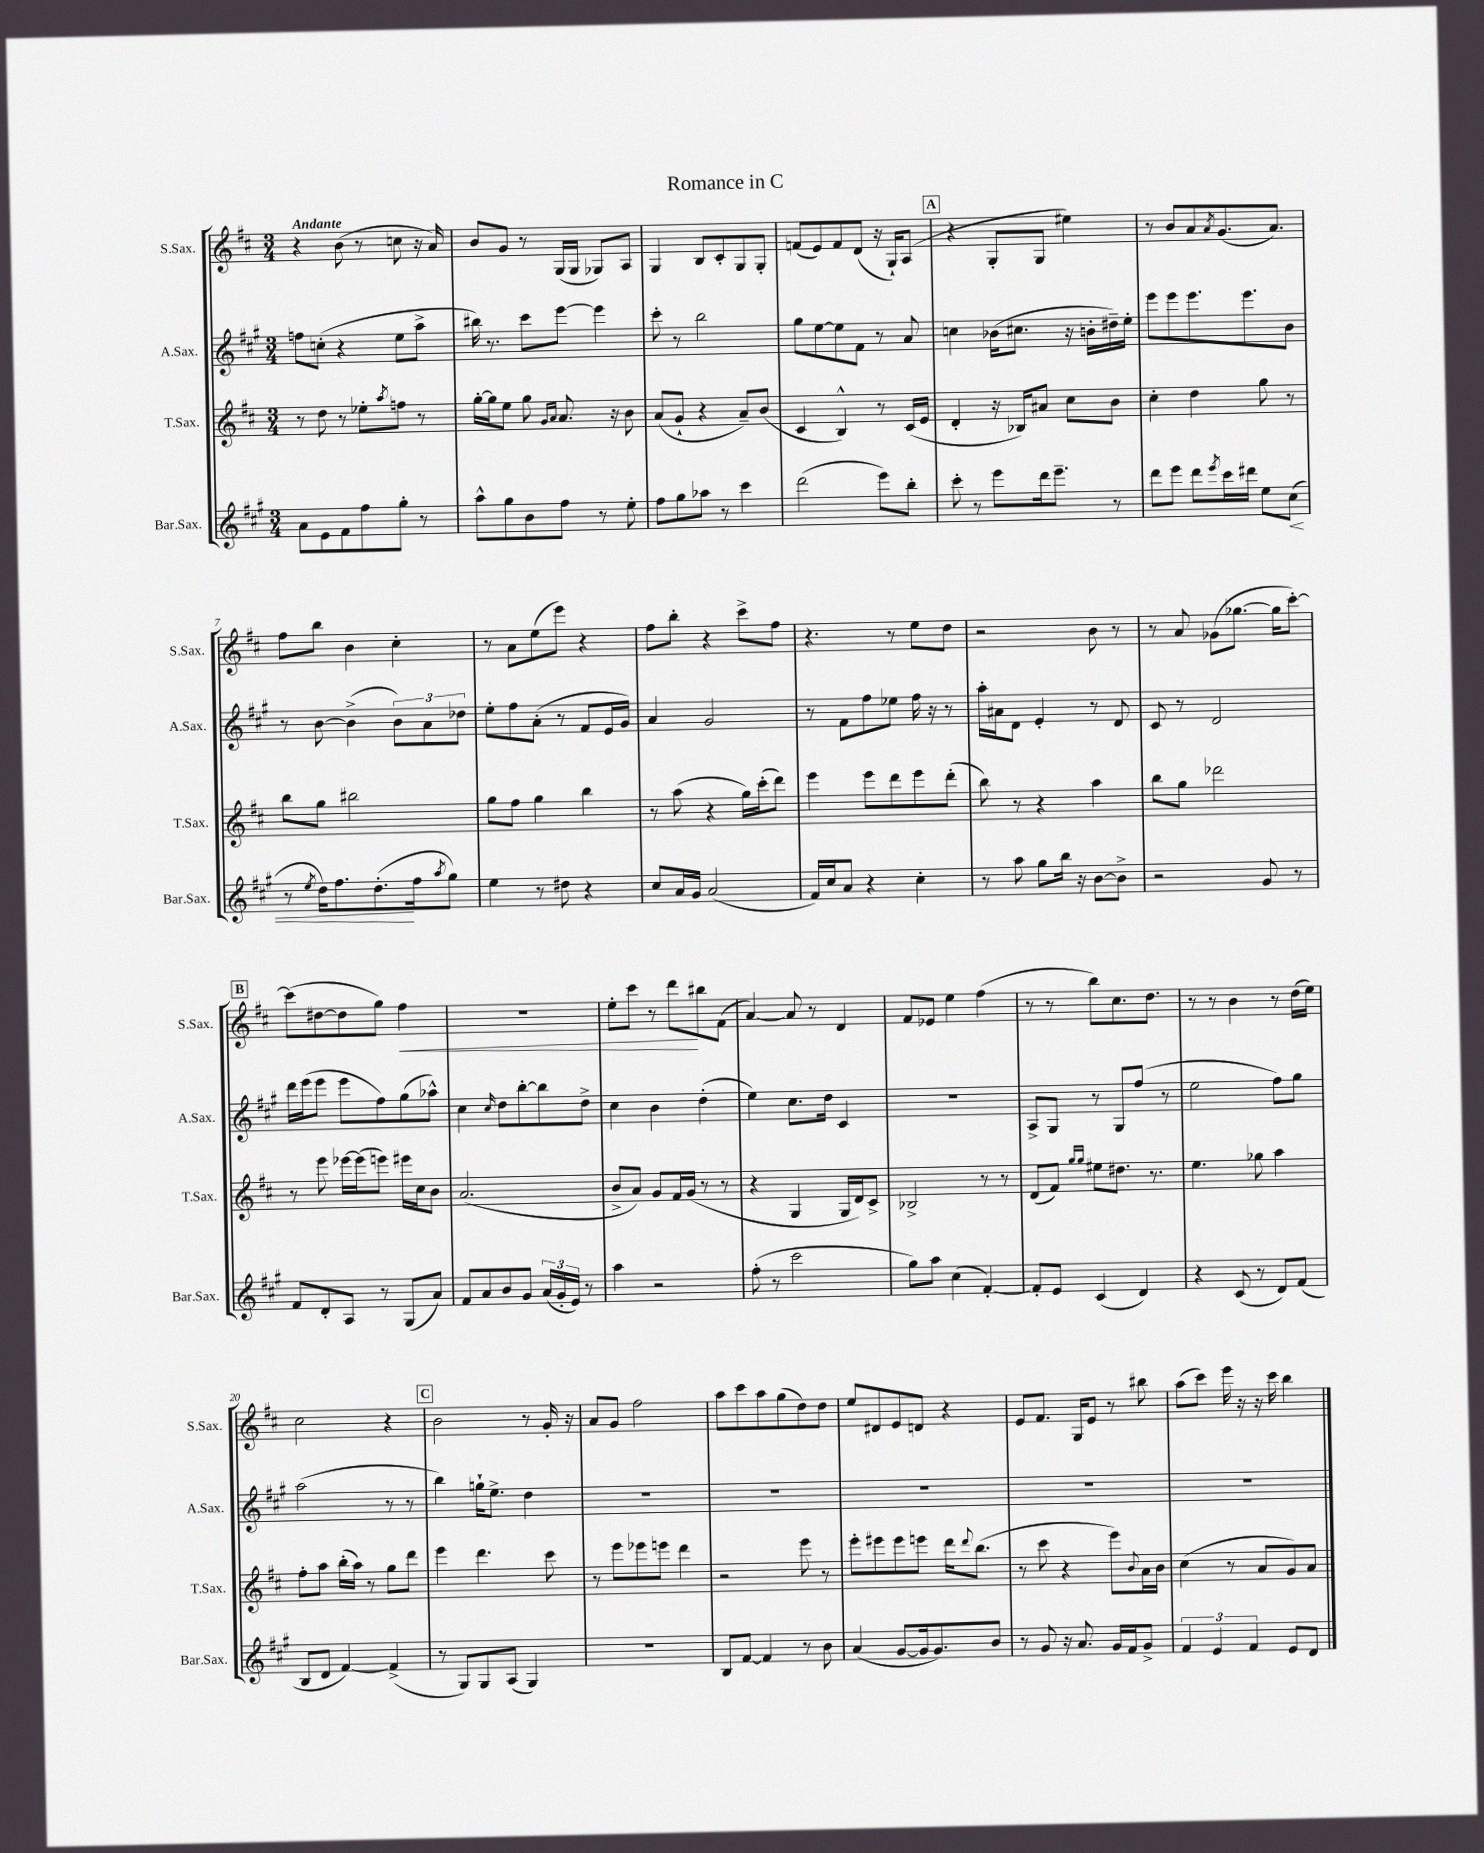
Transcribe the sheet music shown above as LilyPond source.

\header { title = "Romance in C" }
<<
\new StaffGroup <<
\new Staff = "s0" \with { instrumentName = "S.Sax." shortInstrumentName = "S.Sax." } {
    \clef treble \key d \major \numericTimeSignature \time 3/4 \tempo "Andante"
    r4 b'8( r8 c''8 r16 a'16) |
    b'8 g'8 r8 g16( g16 ges8) a8 |
    g4 b8 cis'8-. g8 g8-. |
    f'8( e'8) f'8 d'8( r16 g16-!) a8( |
    \mark \markup { \box "A" } r4 g8-. g8 eis''4) |
    r8 b'8 a'8 \acciaccatura { a'8 } g'8.( a'8.) |
    fis''8 b''8 b'4 cis''4-. |
    r8 a'8 e''8( e'''8) r4 |
    fis''8 b''8-. r4 cis'''8-> fis''8 |
    r4. r8 e''8 d''8 |
    r2 b'8 r8 |
    r8 a'8 ges'8( ges''8.~ ges''16 cis'''8~-.) |
    \mark \markup { \box "B" } cis'''8( dis''8~ dis''8 g''8) fis''4\< |
    R2. |
    e''8-. cis'''8 r8 d'''8\! bis''8 fis'8( |
    a'4~) a'8 r8 d'4 |
    fis'8 ees'8 e''4 fis''4( |
    r8 r8 b''8) cis''8. d''8. |
    r8 r8 b'4 r8 d''16( e''16) |
    cis''2 r4 |
    \mark \markup { \box "C" } b'2 r8 g'16-. r16 |
    a'8 g'8 fis''2 |
    a''8 cis'''8 a''8 g''8( d''8) d''8 |
    e''8 dis'8 e'8 d'8 r4 |
    e'8 fis'8. g16 e'8 r8 bis''8 |
    a''8( cis'''8) e'''16 r16 r16 cis'''16 b''4 \bar "|." |
}
\new Staff = "s1" \with { instrumentName = "A.Sax." shortInstrumentName = "A.Sax." } {
    \clef treble \key a \major \numericTimeSignature \time 3/4
    f''8 c''8-.( r4 e''8 a''8-> |
    bis''16) r8. cis'''8 e'''8~ e'''4 |
    cis'''8-. r8 b''2 |
    gis''8 e''8~ e''8 fis'8 r8 a'8 |
    \mark \markup { \box "A" } c''4 bes'16( cis''8. r16 b'16-. dis''16--) e''16-. |
    e'''8 e'''8 e'''8. e'''8. b'8 |
    r8 b'8~ b'4->( \tuplet 3/2 { b'8) a'8 des''8 } |
    e''8-. fis''8 a'8-.( r8 fis'8 e'16 gis'16) |
    a'4 gis'2 |
    r8 fis'8 fis''8 ees''8 fis''16 r16 r8 |
    a''16-. ais'16 d'8 e'4-. r8 d'8 |
    cis'8 r8 d'2 |
    \mark \markup { \box "B" } d'''16 e'''16( e'''8 e'''8 fis''8) gis''8( aes''8-^) |
    cis''4 \grace { cis''16 } d''8 b''8~-. b''8 d''8-> |
    cis''4 b'4 d''4-.( |
    e''4) cis''8. d''16 cis'4 |
    R2. |
    a8-> gis8 r8 gis8 fis''8( r8 |
    e''2 fis''8) gis''8 |
    a''2( r8 r8 |
    \mark \markup { \box "C" } b''4) g''16-! e''8.-> d''4 |
    R2. |
    R2. |
    R2. |
    R2. |
    R2. \bar "|." |
}
\new Staff = "s2" \with { instrumentName = "T.Sax." shortInstrumentName = "T.Sax." } {
    \clef treble \key d \major \numericTimeSignature \time 3/4
    r8 d''8 r8 ees''8-. \acciaccatura { a''8 } f''8 r8 |
    g''16~-. g''16 e''8 g''8 \grace { g'16 a'16 } a'8. r16 b'8 |
    a'8( g'8-! r4 a'8--) b'8( |
    cis'4 b4-^) r8 cis'16( e'16 |
    \mark \markup { \box "A" } d'4-. r16 bes16) ais'8 cis''8 b'8 |
    cis''4-. d''4 g''8 r8 |
    b''8 g''8 bis''2 |
    g''8 fis''8 g''4 b''4 |
    r8 a''8( r4 g''16) cis'''16-.( d'''8) |
    e'''4 e'''8 d'''8 e'''8 d'''8-.( |
    b''8) r8 r4 a''4 |
    b''8 g''8 des'''2 |
    \mark \markup { \box "B" } r8 e'''8 ees'''16~ ees'''16( e'''8) eis'''16 cis''16 b'8 |
    a'2.( |
    b'8-> a'8) g'8 fis'16 g'16( r8 r8 |
    r4 g4 g16 d'16) cis'8-> |
    bes2-> r8 r8 |
    d'8( fis'8) \grace { g''16 g''16 } eis''8 dis''8. r8. |
    e''4. ges''8 a''4 |
    fis''8-. a''8 b''16-.( a''16) r8 g''8 d'''8 |
    \mark \markup { \box "C" } e'''4 d'''4. cis'''8 |
    r8 e'''8 ees'''8 e'''8 d'''4 |
    r2 e'''8 r8 |
    e'''8-. eis'''8 eis'''8 e'''8 d'''16 \appoggiatura { d'''8 } b''8.( |
    r8 cis'''8 r4 e'''8) \appoggiatura { b'8 } a'16 b'16 |
    cis''4( r8 a'8 g'8) a'8 \bar "|." |
}
\new Staff = "s3" \with { instrumentName = "Bar.Sax." shortInstrumentName = "Bar.Sax." } {
    \clef treble \key a \major \numericTimeSignature \time 3/4
    a'8 e'8 fis'8 fis''8 gis''8-. r8 |
    a''8-^ gis''8 b'8 fis''8 r8 e''8-. |
    fis''8 gis''8 aes''8 r8 cis'''4 |
    d'''2( e'''8) b''8-. |
    \mark \markup { \box "A" } cis'''8-. r8 e'''8 d'''16 e'''8.-- r8 |
    d'''8 e'''8 d'''8 \acciaccatura { e'''8 } cis'''16 dis'''16 e''8 cis''8\<( |
    r8 \acciaccatura { e''8 } d''16) fis''8. d''8.-.\!( fis''16 \acciaccatura { a''8 } gis''8) |
    e''4 r8 dis''8 r4 |
    cis''8 a'16 gis'16 a'2( |
    fis'16) cis''16 a'8 r4 cis''4-. |
    r8 a''8 gis''8 b''16 r16 b'8~ b'8-> |
    r2 gis'8 r8 |
    \mark \markup { \box "B" } fis'8 d'8-. a8 r8 gis8( a'8) |
    fis'8 a'8 b'8 gis'8 \tuplet 3/2 { a'16( gis'16-. e'16) } r8 |
    a''4 r2 |
    fis''8-.( r8 cis'''2 |
    gis''8) a''8 cis''4( fis'4~-.) |
    fis'8-. e'8 cis'4( d'4) |
    r4 cis'8( r8 d'8) fis'8( |
    b8 d'8 fis'4~) fis'4->( |
    \mark \markup { \box "C" } r8 gis8) gis8 a8( gis4) |
    R2. |
    b8 fis'8~ fis'4 r8 b'8 |
    a'4( gis'8~ gis'16 gis'8.) b'8 |
    r8 gis'8 r16 a'8. gis'16 fis'16 gis'8-> |
    \tuplet 3/2 { fis'4 e'4 fis'4 } e'8 d'8 \bar "|." |
}
>>
>>
